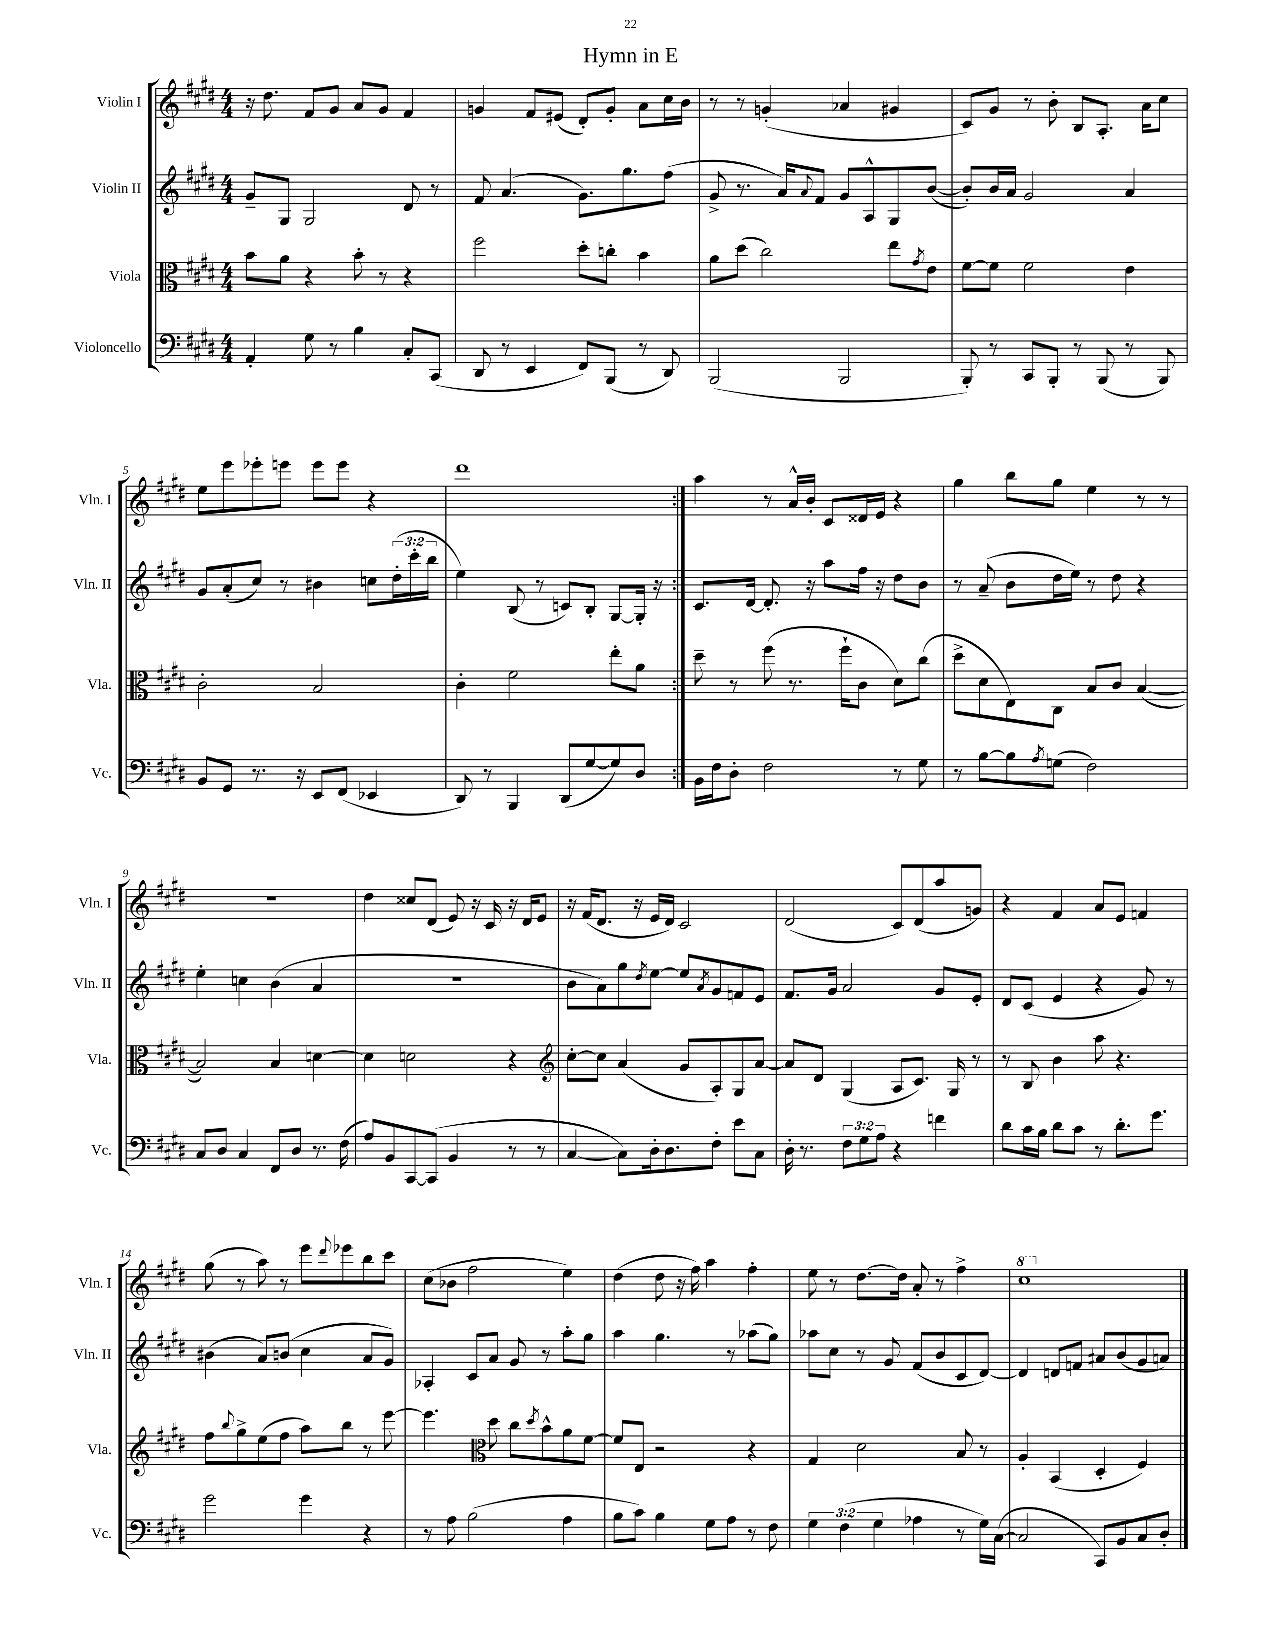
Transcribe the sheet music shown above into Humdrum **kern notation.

**kern	**kern	**kern	**kern
*part4	*part3	*part2	*part1
*staff4	*staff3	*staff2	*staff1
*I"Violoncello	*I"Viola	*I"Violin II	*I"Violin I
*I'Vc.	*I'Vla.	*I'Vln. II	*I'Vln. I
*clefF4	*clefC3	*clefG2	*clefG2
*k[f#c#g#d#]	*k[f#c#g#d#]	*k[f#c#g#d#]	*k[f#c#g#d#]
*M4/4	*M4/4	*M4/4	*M4/4
=1	=1	=1	=1
4AA'/	8b\L	8g#~/L	16r
.	.	.	8.dd#\
.	8a\J	8G#/J	.
8G#\	4r	2G#/	8f#/L
8r	.	.	8g#/J
4B\	8b'\	.	8a/L
.	8r	.	8g#/J
8C#'/L	4r	8d#/	4f#/
(8CC#/J	.	8r	.
=2	=2	=2	=2
8DD#/	2ff#\	8f#/	4gn/
8r	.	(4.a/	.
4EE/	.	.	8f#/L
.	.	.	(8e#X/J
8FF#/L)	8dd#'\L	8.g#\L)	8d#'/L)
(8BBB/J	8ccn'\J	.	8g'/J
.	.	8.gg#\	.
8r	4b\	.	8a\L
8DD#/)	.	(8ff#\J	16cc#\L
.	.	.	16b\JJ
=3	=3	=3	=3
(2BBB/	8a\L	8g#^/	8r
.	(8dd#\J	8.r	8r
.	2cc#\)	.	(4gn'/
.	.	16a/KL)	.
.	.	8qqa/	.
.	.	8f#/J	.
2BBB/	.	8g#/L	4a-X/
.	.	8A^^/	.
.	8ee\L	8G#/	4g#X/
.	8qg#/	.	.
.	8e\J	([8b/J	.
=4	=4	=4	=4
8BBB'/)	[8f#\L	8b'/L])	8c#/L)
8r	8f#\J]	16b/L	8g#/J
.	.	16a/JJ	.
8CC#/L	2f#\	2g#/	8r
8BBB'/J	.	.	8b'\
8r	.	.	8B/L
(8BBB/	.	.	8.A'/J
8r	4e\	4a/	.
.	.	.	16a\KL
8BBB/)	.	.	8cc#\J
!!LO:LB:g=z
=5	=5	=5	=5
8BB/L	2c#'\	8g#/L	8ee\L
8GG#/J	.	(8a'/	8eee\
8.r	.	8cc#/J)	8eee-X'\
.	.	8r	8eeen\J
16r	.	.	.
8EE/L	2B/	4b#X\	8eee\L
(8FF#/J	.	.	8eee\J
4EE-X/	.	8ccn\L	4r
.	.	(24dd#'\L	.
.	.	24ccc#'\	.
.	.	24bb\JJ	.
=6	=6	=6	=6
8DD#/)	4c#'\	4ee\)	1ddd#
8r	.	.	.
4BBB/	2f#\	(8B/	.
.	.	8r	.
(8DD#/L	.	8cn/L)	.
[8G#/	.	8B'/J	.
8G#/])	8ee'\L	[8G#/L	.
8D#/J	8a\J	16G#'/Jk]	.
.	.	16r	.
=7:|!	=7:|!	=7:|!	=7:|!
16BB\LL	8dd#~\	8.c#/L	4aa\
16F#\J	.	.	.
8D#'\J	8r	.	.
.	.	[16d#/Jk	.
2F#\	(8ff#\	8.d#'/]	8r
.	8.r	.	16a^^/LL
.	.	16r	16b'/JJ
.	.	8aa\L	8c#/L
.	16ff#`\KL	.	.
.	8c#\J	16ff#\Jk	16d##X/L
.	.	16r	16e/JJ
8r	8d#\L)	8dd#\L	4r
8G#\	(8cc#\J	8b\J	.
=8	=8	=8	=8
8r	8dd#^\L	8r	4gg#\
[8B\L	8d#\	(8a~/	.
8B\]	8E\)	8b\L	8bb\L
8qA/	.	.	.
(8Gn\J	8C#\J	16dd#\L	8gg#\J
.	.	16ee\JJ)	.
2F#\)	8B/L	8r	4ee\
.	8c#/J	8dd#\	.
.	([4B/	4r	8r
.	.	.	8r
!!LO:LB:g=z
=9	=9	=9	=9
8C#/L	2B/])	4ee'\	1r
8D#/J	.	.	.
4C#/	.	4ccn\	.
8FF#/L	4B/	(4b\	.
8D#/J	.	.	.
8.r	[4dn\	4a/	.
(16F#\	.	.	.
=10	=10	=10	=10
8A/L)	4d\]	1r	4dd#\
8BB/	.	.	.
[8CC#/	2dn\	.	8cc##X/L
(8CC#/J]	.	.	(8d#/J
4BB/	.	.	8e/)
.	.	.	16r
.	.	.	16c#/
8r	4r	.	16r
.	.	.	16d#/KL
8r	.	.	8e/J
=11	=11	=11	=11
*	*clefG2	*	*
[4C#/	[8cc#'\L	8b\L	16r
.	.	.	(16f#/KL
.	8cc#\J]	8a\)	8.d#/J
8C#\L])	(4a/	8gg#\	.
.	.	.	16r
.	.	8qdd#/	.
16D#'\k	.	[8ee\J	16e/LL
8.D#\	.	.	16d#/JJ)
.	8g#/L	8ee/L]	2c#/
.	.	8qa/	.
8F#'\J	8A'/)	8g#/	.
8e\L	8G#/	8fn/	.
8C#\J	[8a/J	8e/J	.
=12	=12	=12	=12
16D#'\	8a/L]	8.f#/L	(2d#/
8.r	.	.	.
.	8d#/J	.	.
.	.	16g#/Jk	.
12F#\L	(4G#/	2a/	.
12G#\	.	.	.
12A\J	.	.	.
4r	8A/L	.	8c#/L)
.	8.c#/J)	.	(8d#/
4fn\	.	8g#/L	8aa/
.	16G#/	.	.
.	8r	8e'/J	8gn/J)
=13	=13	=13	=13
8d#\L	8r	8d#/L	4r
16c#\L	8B/	(8c#/J	.
16B\JJ	.	.	.
8d#\L	4b\	4e/	4f#/
8c#\J	.	.	.
8r	8aa\	4r	8a/L
8.d#'\L	4.r	.	8e/J
.	.	8g#/)	4fn/
8.g#\J	.	.	.
.	.	8r	.
!!LO:LB:g=z
=14	=14	=14	=14
2g#\	8ff#\L	(4b#X\	(8gg#\
.	8qqbb/	.	.
.	8gg#^\	.	8r
.	(8ee\	8a/L)	8aa\)
.	8ff#\J	(8bn/J	8r
4g#\	8aa\L)	4cc#\	8eee\L
.	.	.	8qqddd#/
.	8bb\J	.	8eee-X\
4r	8r	8a/L	8bb\
.	[8eee\	8g#/J)	8ccc#\J
=15	=15	=15	=15
8r	4.eee\]	4A-X'/	(8cc#\L
8A\	.	.	8b-X\J
(2B\	.	8c#/L	2ff#\
*	*clefC3	*	*
.	8dd#\	8a/J	.
.	8cc#\L	8g#/	.
.	8qdd#/	.	.
.	8b^^\	8r	.
4A\	8a\	8aa'\L	4ee\)
.	[8f#\J	8gg#\J	.
=16	=16	=16	=16
8B\L	8f#/L]	4aa\	(4dd#\
8c#\J)	8E/J	.	.
4B\	2r	4.gg#\	8dd#\
.	.	.	16r
.	.	.	16ff#\)
8G#\L	.	.	4aa\
8A\J	.	8r	.
8r	4r	(8aa-X\L	4ff#'\
8F#\	.	8gg#\J)	.
=17	=17	=17	=17
6G#\	4G#/	8aa-X\L	8ee\
.	.	8cc#\J	8r
(6F#\	.	.	.
.	2d#\	8r	[8.dd#\L
6G#\	.	.	.
.	.	8g#/	.
.	.	.	16dd#\Jk]
4A-X\	.	(8f#/L	8a'/
.	.	8b/	8r
8r	8B/	8c#/	4ff#^\
16G#\LL)	8r	[8d#/J)	.
([16C#\JJ	.	.	.
=18	=18	=18	=18
*	*	*	*8va
2C#/]	4A'/	4d#/]	1ccc#
.	(4BB/	8dn/L	.
.	.	8fn/J	.
8CC#/L)	4D#'/	8a#X/L	.
8BB/	.	(8b/	.
8C#/	4F#/)	8g#/	.
8D#'/J	.	8an/J)	.
*	*	*	*X8va
==	==	==	==
*-	*-	*-	*-
